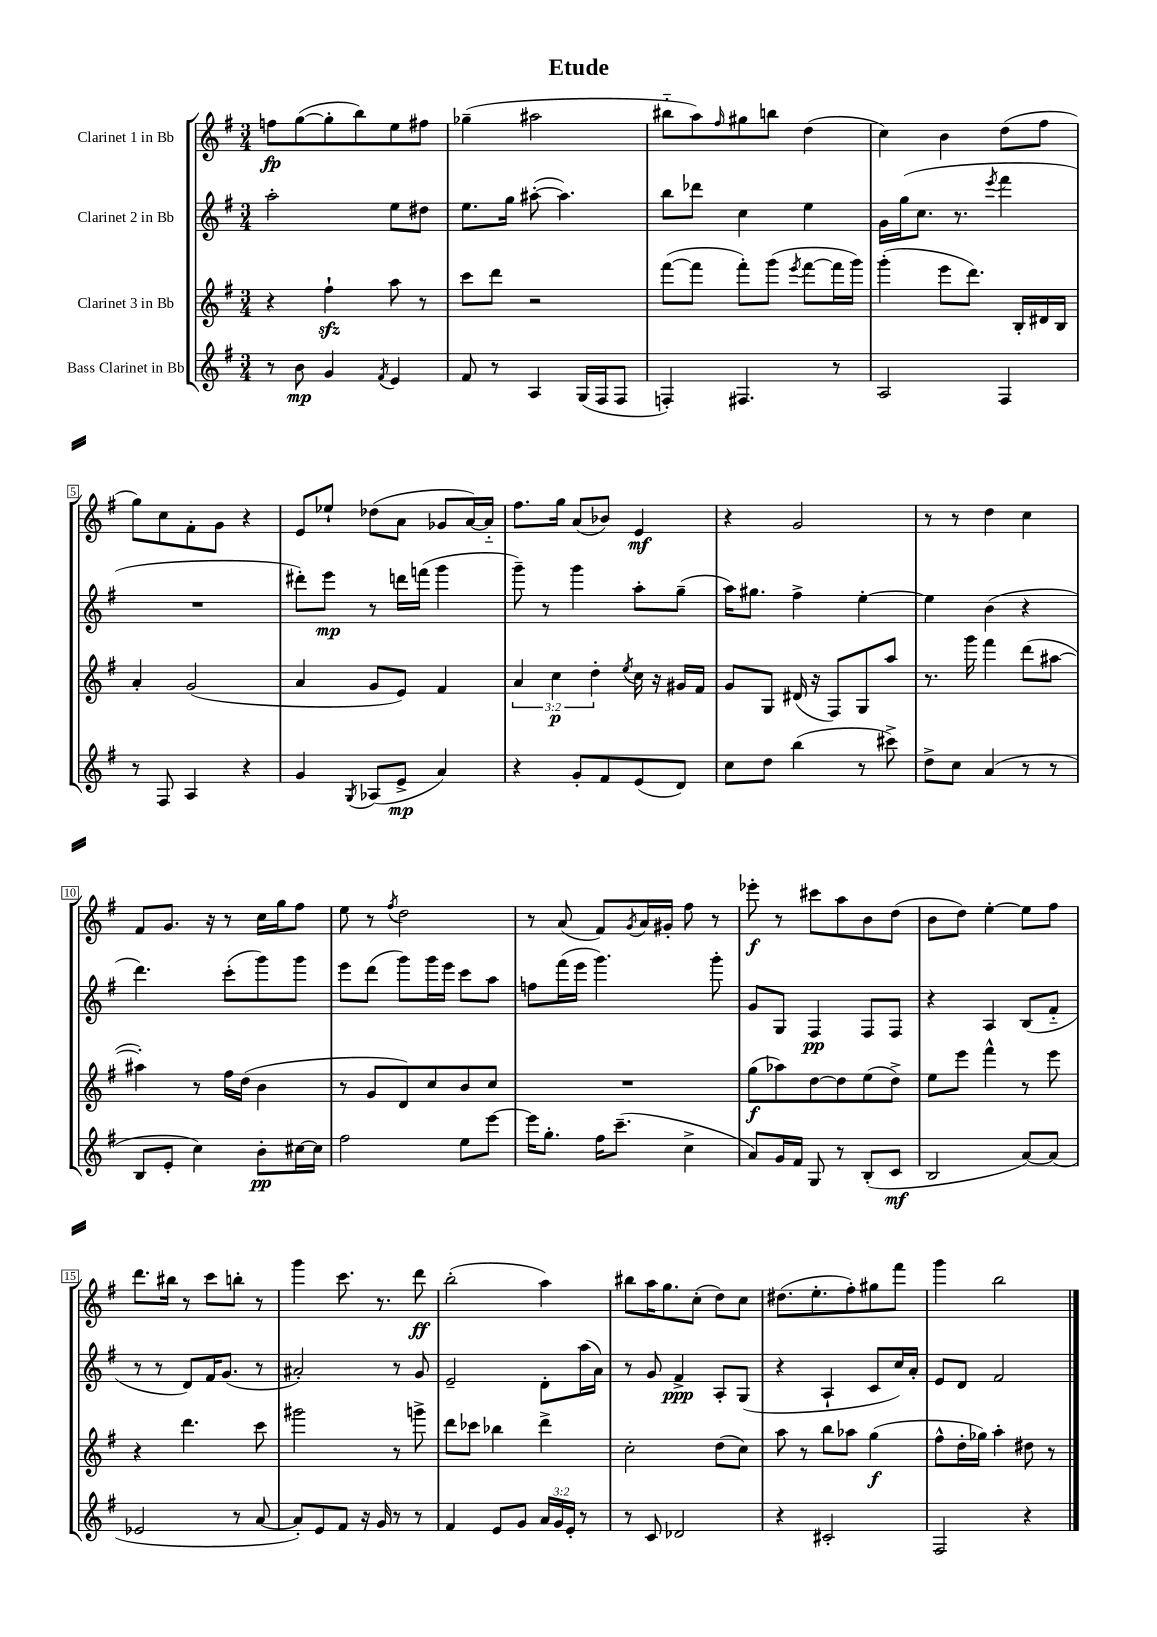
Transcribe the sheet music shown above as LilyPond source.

\header { title = "Etude" }
<<
\new StaffGroup <<
\new Staff = "s0" \with { instrumentName = "Clarinet 1 in Bb" } {
    \clef treble \key g \major \numericTimeSignature \time 3/4
    f''8\fp g''8~( g''8-. b''8) e''8 fis''8 |
    ges''4--( ais''2 |
    bis''8-_ a''8) \grace { fis''16 } gis''8 b''8 d''4( |
    c''4) b'4 d''8( fis''8 |
    g''8) c''8 fis'8-. g'8 r4 |
    e'8 ees''8-! des''8( a'8 ges'8 a'16~) a'16-_ |
    fis''8. g''16 a'8( bes'8) e'4\mf |
    r4 g'2 |
    r8 r8 d''4 c''4 |
    fis'8 g'8. r16 r8 c''16 g''16 fis''8 |
    e''8 r8 \acciaccatura { fis''8 } d''2 |
    r8 a'8( fis'8) \acciaccatura { g'8 } a'16 gis'16-. fis''8 r8 |
    ees'''8-.\f r8 cis'''8 a''8 b'8 d''8( |
    b'8 d''8) e''4~-. e''8 fis''8 |
    d'''8. bis''16 r8 c'''8 b''8-. r8 |
    g'''4 c'''8. r8. d'''8\ff |
    b''2-.( a''4) |
    bis''8 a''16 g''8. c''8-.( d''8) c''8 |
    dis''8.( e''8.-. fis''8-.) gis''8 fis'''8 |
    g'''4 b''2 \bar "|." |
}
\new Staff = "s1" \with { instrumentName = "Clarinet 2 in Bb" } {
    \clef treble \key g \major \numericTimeSignature \time 3/4
    a''2-. e''8 dis''8 |
    e''8. g''16 ais''8~-.( ais''4.) |
    b''8 des'''8 c''4 e''4 |
    g'16 g''16( c''8. r8. \acciaccatura { e'''8 } fis'''4 |
    R2. |
    dis'''8-.) e'''8\mp r8 d'''16 f'''16( g'''4 |
    g'''8--) r8 g'''4 a''8-. g''8--( |
    a''16) gis''8. fis''4-> e''4~-. |
    e''4 b'4( r4 |
    d'''4.) c'''8-.( g'''8) g'''8 |
    e'''8 d'''8( g'''8) g'''16 e'''16 c'''8 a''8 |
    f''8 fis'''16( e'''16 g'''4.) g'''8-. |
    g'8 g8 fis4\pp fis8 fis8 |
    r4 a4 b8( fis'8-_ |
    r8 r8 d'8) fis'16 g'8.( r8 |
    ais'2-.) r8 g'8 |
    e'2-- d'8-. a''16( a'16) |
    r8 g'8 fis'4->\ppp a8-. g8( |
    r4 a4-! c'8 c''16) a'16-. |
    e'8 d'8 fis'2 \bar "|." |
}
\new Staff = "s2" \with { instrumentName = "Clarinet 3 in Bb" } {
    \clef treble \key g \major \numericTimeSignature \time 3/4 \override Staff.TupletNumber.text = #tuplet-number::calc-fraction-text
    r4 fis''4-!\sfz a''8 r8 |
    c'''8 d'''8 r2 |
    fis'''8~( fis'''8 fis'''8-.) g'''8( \acciaccatura { e'''8 } fis'''8~ fis'''16 g'''16) |
    g'''4-.( e'''8 d'''8.) b16-. dis'16 b16 |
    a'4-. g'2( |
    a'4 g'8 e'8) fis'4 |
    \tuplet 3/2 { a'4 c''4\p d''4-. } \acciaccatura { e''8 } c''16 r16 gis'16 fis'16 |
    g'8 g8 dis'16( r16 fis8) g8 a''8 |
    r8. g'''16 fis'''4 d'''8( ais''8~ |
    ais''4-.) r8 fis''16 d''16( b'4 |
    r8 g'8 d'8) c''8 b'8 c''8 |
    R2. |
    g''8\f( aes''8) d''8~ d''8 e''8( d''8->) |
    e''8 e'''8 fis'''4-^ r8 e'''8 |
    r4 d'''4. c'''8 |
    gis'''2 r8 g'''8-> |
    d'''8 ces'''8 bes''4 d'''4-> |
    c''2-. d''8( c''8) |
    a''8 r8 b''8 aes''8 g''4\f( |
    fis''8-^ d''16-. ges''16) a''4-. dis''8 r8 \bar "|." |
}
\new Staff = "s3" \with { instrumentName = "Bass Clarinet in Bb" } {
    \clef treble \key g \major \numericTimeSignature \time 3/4 \override Staff.TupletNumber.text = #tuplet-number::calc-fraction-text
    r8 b'8\mp g'4 \acciaccatura { fis'8 } e'4 |
    fis'8 r8 a4 g16( fis16 fis8 |
    f4-.) fis4. r8 |
    a2 fis4 |
    r8 fis8 a4 r4 |
    g'4 \acciaccatura { g8 } aes8( e'8->\mp a'4) |
    r4 g'8-. fis'8 e'8( d'8) |
    c''8 d''8 b''4( r8 cis'''8->) |
    d''8-> c''8 a'4( r8 r8 |
    b8 e'8-. c''4) b'8-.\pp cis''16~ cis''16 |
    fis''2 e''8 e'''8~ |
    e'''16 g''8.-. fis''16 c'''8.--( c''4-> |
    a'8) g'16 fis'16 g8 r8 b8-.( c'8\mf |
    b2 a'8~) a'8( |
    ees'2 r8 a'8~ |
    a'8-.) e'8 fis'8 r16 g'16 r8 r8 |
    fis'4 e'8 g'8 \tuplet 3/2 { a'16 g'16 e'16-. } r8 |
    r8 c'8 des'2 |
    r4 cis'2-. |
    fis2 r4 \bar "|." |
}
>>
>>
\layout { \context { \Score \override BarNumber.stencil = #(make-stencil-boxer 0.1 0.3 ly:text-interface::print) } }
